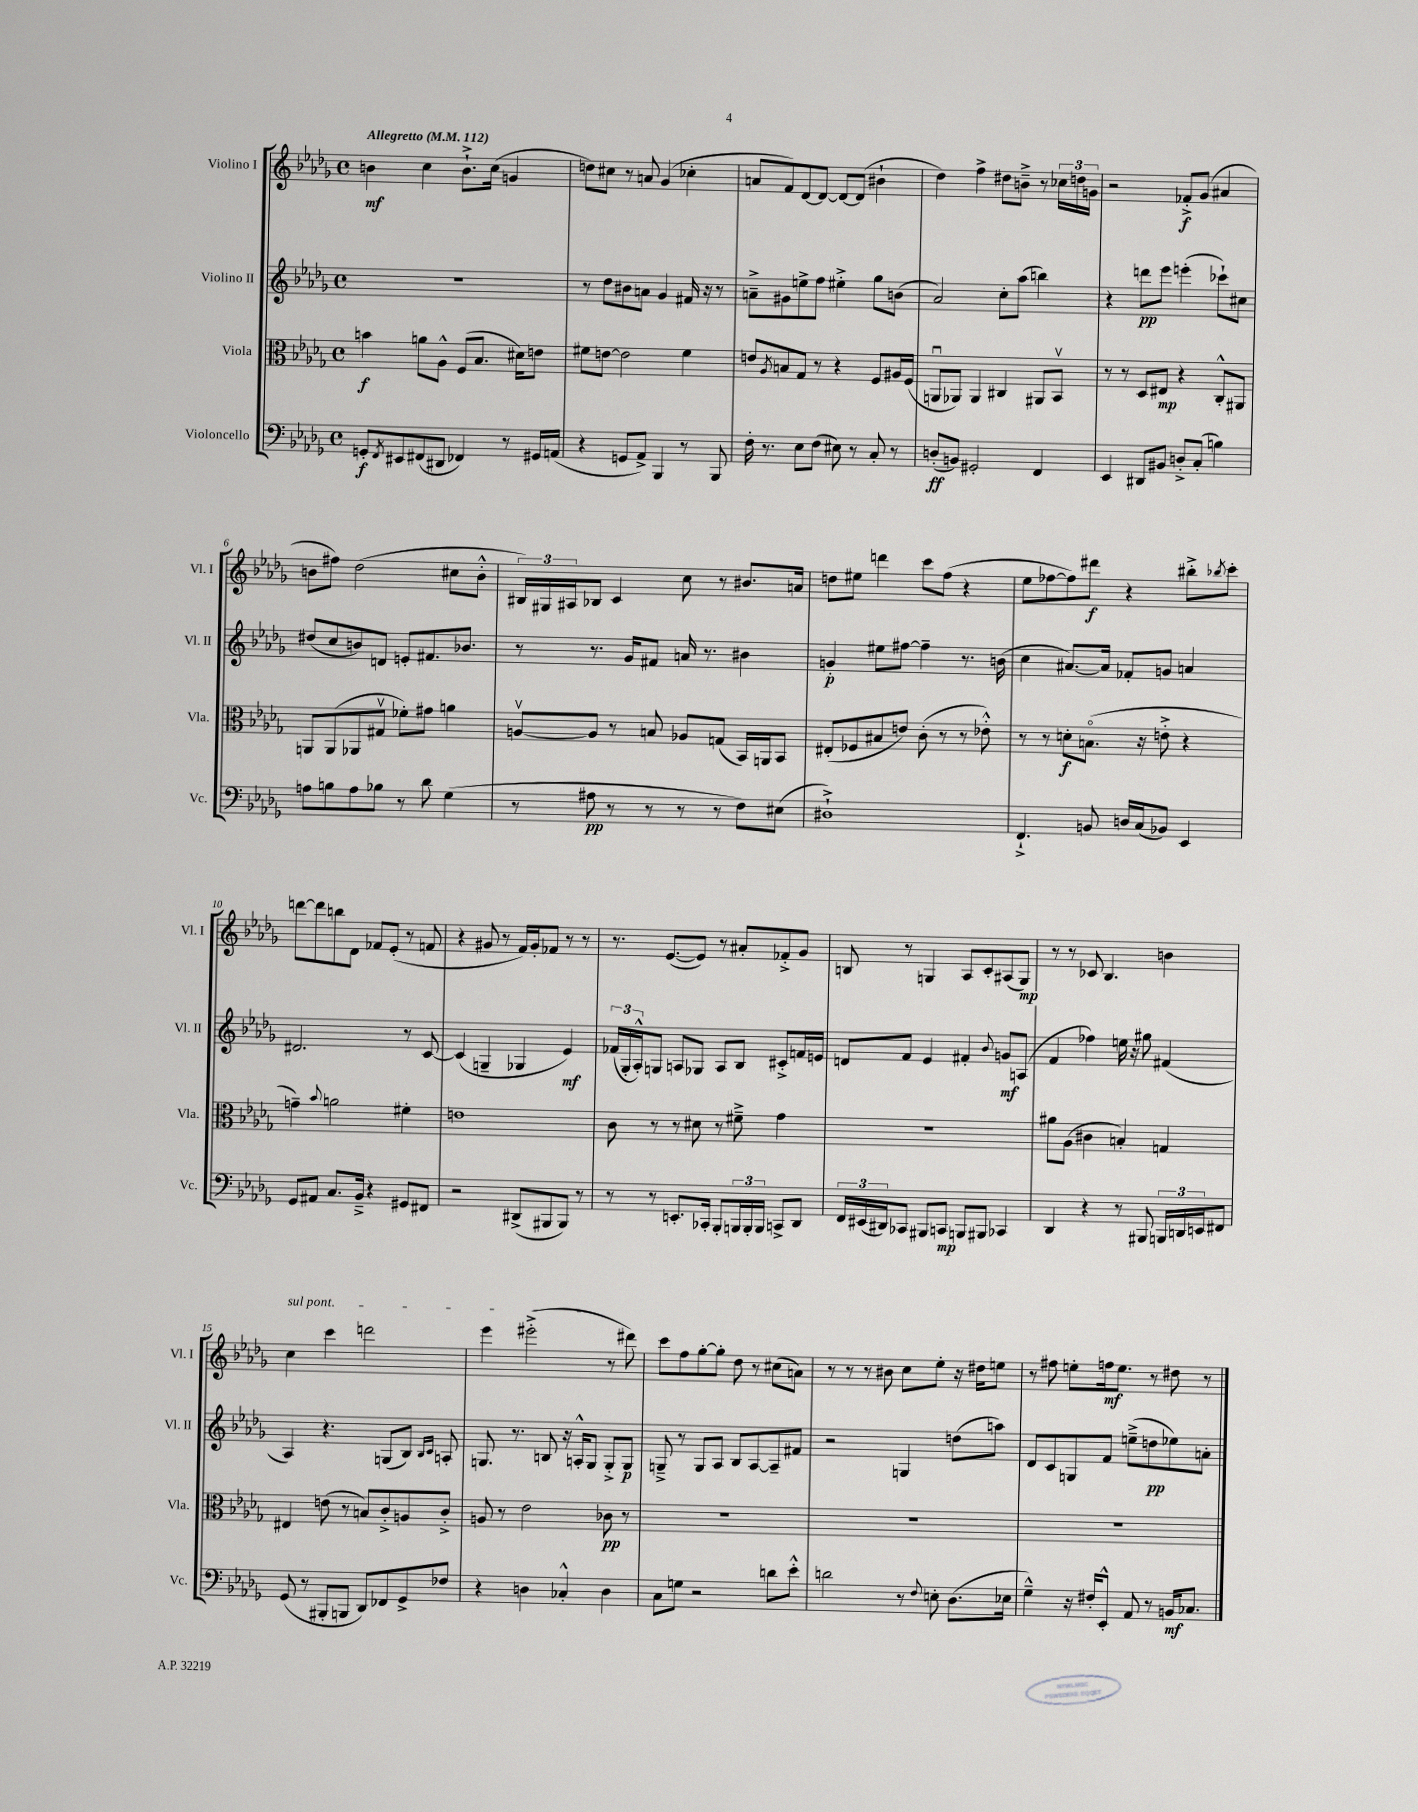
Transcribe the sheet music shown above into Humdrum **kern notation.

**kern	**dynam	**kern	**dynam	**kern	**dynam	**kern	**dynam
*part4	*part4	*part3	*part3	*part2	*part2	*part1	*part1
*staff4	*staff4	*staff3	*staff3	*staff2	*staff2	*staff1	*staff1
*I"Violoncello	*	*I"Viola	*	*I"Violino II	*	*I"Violino I	*
*I'Vc.	*	*I'Vla.	*	*I'Vl. II	*	*I'Vl. I	*
*clefF4	*	*clefC3	*	*clefG2	*	*clefG2	*
*k[b-e-a-d-g-]	*	*k[b-e-a-d-g-]	*	*k[b-e-a-d-g-]	*	*k[b-e-a-d-g-]	*
*M4/4	*	*M4/4	*	*M4/4	*	*M4/4	*
*met(c)	*	*met(c)	*	*met(c)	*	*met(c)	*
*MM112	*	*MM112	*	*MM112	*	*MM112	*
=1	=1	=1	=1	=1	=1	=1	=1
!	!	!	!	!	!	!LO:TX:a:B:t=Allegretto	!
8GGn'/L	f	4bn\	f	1r	.	4bn\	mf
8qFF/	.	.	.	.	.	.	.
8EE#X/	.	.	.	.	.	.	.
(8FF#X/	.	8an\L	.	.	.	4cc\	.
8DD#X/J	.	8A-^^\J	.	.	.	.	.
4FF-X/)	.	(8F/L	.	.	.	8.b`^\L	.
.	.	8.B-/J	.	.	.	.	.
.	.	.	.	.	.	(16cc\Jk	.
8r	.	.	.	.	.	4gn/	.
.	.	16d#X\KL)	.	.	.	.	.
16GG#X/LL	.	8en\J	.	.	.	.	.
(16AAn/JJ	.	.	.	.	.	.	.
=2	=2	=2	=2	=2	=2	=2	=2
4r	.	8f#X\L	.	8r	.	8ddn\L)	.
.	.	[8en\J	.	8dd-\L	.	8cc#X\J	.
8GGn/L	.	2e\]	.	8b#X\	.	8r	.
8AA-^/J)	.	.	.	8an\J	.	8an/	.
4BBB-/	.	.	.	4g-/	.	(4g-/	.
8r	.	4f#\	.	16f#X/	.	4cc-X'\	.
.	.	.	.	16r	.	.	.
8BBB-/	.	.	.	8r	.	.	.
=3	=3	=3	=3	=3	=3	=3	=3
16F'\	.	8en/L	.	8an~^\L	.	8an/L	.
8.r	.	.	.	.	.	.	.
.	.	8qA-/	.	.	.	.	.
.	.	8Bn/	.	8g#X\	.	8f/)	.
8E-\L	.	8G-/J	.	8een^\	.	[8d-/	.
(8F\J	.	8r	.	8ff\J	.	8d-/J_	.
8E#X\)	.	4r	.	4ee#X'^\	.	8d-/L_	.
8r	.	.	.	.	.	(8d-/J]	.
8C'/	.	8F/L	.	8gg-\L	.	4b#X`\	.
8r	.	16A#X/L	.	(8bn\J	.	.	.
.	.	(16F/JJ	.	.	.	.	.
=4	=4	=4	=4	=4	=4	=4	=4
(8Dn'/L	ff	8AAnu/L	.	2a-/)	.	4dd-\)	.
8BBn/J)	.	8AA-X/J)	.	.	.	.	.
2GG#X'/	.	4AA-/	.	.	.	4ff^\	.
.	.	4C#X/	.	8cc'\L	.	8dd#X\L	.
.	.	.	.	(8aa-\J	.	8bn~^\J	.
4FF/	.	8AA#X/L	.	4bbn\)	.	8r	.
.	.	8BB-v/J	.	.	.	24cc-X\LL	.
.	.	.	.	.	.	24ddn\	.
.	.	.	.	.	.	24gn\JJ	.
=5	=5	=5	=5	=5	=5	=5	=5
4EE-/	.	8r	.	4r	.	2r	.
.	.	8r	.	.	.	.	.
8DD#X/L	.	8D-/L	.	8dddn\L	pp	.	.
8BB#X/J	.	8E#X/J	mp	8eee-\J	.	.	.
8Dn'^/L	.	4r	.	(4eeen'\	.	8f-X'^/L	f
(8C'/J	.	.	.	.	.	(8g-/J	.
4Bn\)	.	8C'^^/L	.	8ccc-X`\L)	.	4a#X/	.
.	.	8AA#X/J	.	8cc#X\J	.	.	.
!!LO:LB:g=z
=6	=6	=6	=6	=6	=6	=6	=6
8An\L	.	8AAn/L	.	(8dd#X/L	.	8bn\L	.
8Bn\	.	(8AA/	.	8cc/	.	8ff#X\J)	.
8A\	.	8AA-X/	.	8bn/)	.	(2dd-\	.
8B-X\J	.	8G#Xv/J	.	8dn/J	.	.	.
8r	.	8f-X'\L)	.	8en'/L	.	.	.
8d-\	.	8g#X\J	.	8.f#X/	.	.	.
(4G-\	.	4an\	.	.	.	8cc#X\L	.
.	.	.	.	8.b-X/J	.	.	.
.	.	.	.	.	.	8b'^^\J	.
=7	=7	=7	=7	=7	=7	=7	=7
8r	.	[8Anv/L	.	8r	.	24B#X/LL)	.
.	.	.	.	.	.	24G#X/	.
.	.	.	.	.	.	24A#X/J	.
8A#X\	pp	8A/J]	.	8.r	.	8B-X/J	.
8r	.	8r	.	.	.	4c/	.
.	.	.	.	16g-/KL	.	.	.
8r	.	8Bn/	.	8f#X/J	.	.	.
8r	.	8A-X/L	.	16an/	.	8cc\	.
.	.	.	.	8.r	.	.	.
8r	.	(8Gn/J	.	.	.	8r	.
8F\L)	.	16BB-/LL)	.	4b#X\	.	8.b#X/L	.
.	.	16AAn/J	.	.	.	.	.
(8E#X\J	.	8BB-/J	.	.	.	.	.
.	.	.	.	.	.	16an/Jk	.
=8	=8	=8	=8	=8	=8	=8	=8
1D#X`^)	.	(8E#X'/L	.	4gn'/	p	8ddn\L	.
.	.	8F-X/	.	.	.	8ee#X\J	.
.	.	8B#X/	.	8ee#X\L	.	4dddn\	.
.	.	8en/J)	.	[8ff#X\J	.	.	.
.	.	(8c'\	.	4ff#~\]	.	8ccc\L	.
.	.	8r	.	.	.	(8ff\J	.
.	.	8r	.	8.r	.	4r	.
.	.	8e-X'^^\)	.	.	.	.	.
.	.	.	.	(16bn\	.	.	.
=9	=9	=9	=9	=9	=9	=9	=9
4.FF`^/	.	8r	.	4cc\	.	8ee-\L	.
.	.	8r	.	.	.	[8ff-X\	.
.	.	8dn'\L	f	[8.a#X/L)	.	8ff-\])	.
8BBn/	.	(8.Bn\J	.	.	.	8ddd#X\J	f
.	.	.	.	16a#/Jk]	.	.	.
16Dn/LL	.	.	.	8f-X'/L	.	4r	.
(16C/J	.	16r	.	.	.	.	.
8BB-X/J)	.	8en'^\	.	8gn/J	.	.	.
4EE-/	.	4r	.	4an/	.	8bb#X'^\L	.
.	.	.	.	.	.	8qbb-X/	.
.	.	.	.	.	.	8ccc'\J	.
!!LO:LB:g=z
=10	=10	=10	=10	=10	=10	=10	=10
8GG-/L	.	4gn~\)	.	2.d#X/	.	[8dddn\L	.
8AA#X/J	.	.	.	.	.	8ddd\]	.
.	.	8qqb-/	.	.	.	.	.
8.C/L	.	2an\	.	.	.	8bbn\	.
.	.	.	.	.	.	8d-\J	.
16BB-~^/Jk	.	.	.	.	.	.	.
4r	.	.	.	.	.	8f-X/L	.
.	.	.	.	.	.	(8e-'/J	.
8GG#X/L	.	4f#X'\	.	8r	.	8r	.
8FF#X/J	.	.	.	[8c/	.	8fn/	.
=11	=11	=11	=11	=11	=11	=11	=11
2r	.	1en	.	(4c/]	.	4r	.
.	.	.	.	4Gn~/	.	8g#X/	.
.	.	.	.	.	.	8r	.
(8DD#X^/L	.	.	.	4G-X/	.	16f/LL)	.
.	.	.	.	.	.	16g#'/J	.
8BBB#X/	.	.	.	.	.	8f-X/J	.
8BBB#/J)	.	.	.	4e-/)	mf	8r	.
8r	.	.	.	.	.	8r	.
=12	=12	=12	=12	=12	=12	=12	=12
8r	.	8c\	.	(24f-X/LL	.	8.r	.
.	.	.	.	24G-'/	.	.	.
.	.	.	.	24A-'^^/J)	.	.	.
8r	.	8r	.	8Gn/J	.	.	.
.	.	.	.	.	.	([8.e-/L	.
8.EEn'/L	.	8r	.	8An/L	.	.	.
.	.	8d#X\	.	8G-X/J	.	8e-/J])	.
16CC-X'/Jk	.	.	.	.	.	.	.
8BBB-'/L	.	8r	.	8A/L	.	8r	.
24BBBn/L	.	8f#X~^\	.	8B-/J	.	8a#X'/L	.
24BBB'/	.	.	.	.	.	.	.
24BBB/JJ	.	.	.	.	.	.	.
8CCn^/L	.	4g-\	.	8c#X'^/L	.	8f-X'^/	.
8DD-/J	.	.	.	16fn/L	.	8g-/J	.
.	.	.	.	16en/JJ	.	.	.
=13	=13	=13	=13	=13	=13	=13	=13
24FF/LL	.	1r	.	8dn/L	.	8Bn/	.
(24EE#X/	.	.	.	.	.	.	.
24DD#X/J)	.	.	.	.	.	.	.
8CC-X/J	.	.	.	8f/J	.	8r	.
8BBB#X/L	.	.	.	4e-/	.	4Gn/	.
8CCn/J	mp	.	.	.	.	.	.
8BBBn/L	.	.	.	4f#X'/	.	8A-/L	.
8BBB#X/J	.	.	.	.	.	8c'/	.
.	.	.	.	8qqb-/	.	.	.
4CC-X/	.	.	.	8gn/L	mf	(8A#X/	.
.	.	.	.	(8An/J	.	8G/J)	mp
=14	=14	=14	=14	=14	=14	=14	=14
4DD-/	.	8a#X\L	.	4f/	.	8r	.
.	.	(8A-\J	.	.	.	8r	.
4r	.	4c#X\	.	4ff-X\)	.	8c-X/	.
.	.	.	.	.	.	4.B-/	.
8r	.	4Bn'/)	.	16een\	.	.	.
.	.	.	.	16r	.	.	.
8BBB#X/	.	.	.	8gg#X\	.	.	.
24BBBn/LL	.	4Gn/	.	(4f#X/	.	4bn\	.
24DDn/	.	.	.	.	.	.	.
24EEn/J	.	.	.	.	.	.	.
8FF#X/J	.	.	.	.	.	.	.
!!LO:LB:g=z
=15	=15	=15	=15	=15	=15	=15	=15
!	!	!	!	!	!	!LO:TX:a:i:t=sul pont.	!
(8GG-/	.	4E#X/	.	4A-/)	.	4cc\	.
8r	.	.	.	.	.	.	.
8BBB#X'/L	.	(8en\	.	4.r	.	4ccc\	.
8BBBn/J	.	8r	.	.	.	.	.
8DD-/L)	.	8Bn/L)	.	.	.	2dddn\	.
8FF-X/	.	8c'^/	.	(8Gn/L	.	.	.
8GG-^/	.	8An/	.	8B-/J)	.	.	.
.	.	.	.	16qqB-/LL	.	.	.
.	.	.	.	16qqc/JJ	.	.	.
8F-X/J	.	8c'^/J	.	8An'/	.	.	.
=16	=16	=16	=16	=16	=16	=16	=16
4r	.	8An/	.	8.Gn/	.	4eee-\	.
.	.	8r	.	.	.	.	.
.	.	.	.	8.r	.	.	.
4Dn\	.	2e-\	.	.	.	(2eee#X'^\	.
.	.	.	.	8Bn/	.	.	.
4C-X'^^/	.	.	.	16r	.	.	.
.	.	.	.	16An'^^/KL	.	.	.
.	.	.	.	8G/J	.	.	.
4D\	.	8c-X\	pp	8G'^/L	.	8r	.
.	.	8r	.	8G/J	p	8ddd#X\)	.
=17	=17	=17	=17	=17	=17	=17	=17
8C\L	.	1r	.	8Gn~^/	.	8ccc\L	.
8Gn\J	.	.	.	8r	.	8ff\	.
2r	.	.	.	8G/L	.	[8gg-'\	.
.	.	.	.	8A-/J	.	8gg-'\J]	.
.	.	.	.	8B-/L	.	8dd-\	.
.	.	.	.	[8A-/	.	8r	.
8dn\L	.	.	.	8A-~/]	.	(8cc#X\L	.
8e-'^^\J	.	.	.	8f#X/J	.	8an\J)	.
=18	=18	=18	=18	=18	=18	=18	=18
2dn\	.	1r	.	2r	.	8r	.
.	.	.	.	.	.	8r	.
.	.	.	.	.	.	8r	.
.	.	.	.	.	.	8b#X\	.
8r	.	.	.	4Gn/	.	8cc\L	.
8qqF/	.	.	.	.	.	.	.
8En'\	.	.	.	.	.	8ee-'\J	.
(8.D-\L	.	.	.	(8ddn\L	.	16r	.
.	.	.	.	.	.	16dd#X\KL	.
.	.	.	.	8aan\J)	.	8een\J	.
16E-X\Jk	.	.	.	.	.	.	.
=19	=19	=19	=19	=19	=19	=19	=19
4G-~^^\)	.	1r	.	8d-/L	.	8r	.
.	.	.	.	8c/	.	8ff#X\	.
16r	.	.	.	8Gn/	.	8een'\L	.
16F#X'/KL	.	.	.	.	.	.	.
8EE-'^^/J	.	.	.	8f/J	.	16ffn\k	mf
.	.	.	.	.	.	8.ee\J	.
8AA-/	.	.	.	(8een~^\L	.	.	.
8r	.	.	.	8ddn\	pp	8r	.
16BBn/KL	mf	.	.	8ee-X\)	.	8dd#X\	.
8.C-X/J	.	.	.	.	.	.	.
.	.	.	.	8an'\J	.	8r	.
==	==	==	==	==	==	==	==
*-	*-	*-	*-	*-	*-	*-	*-
